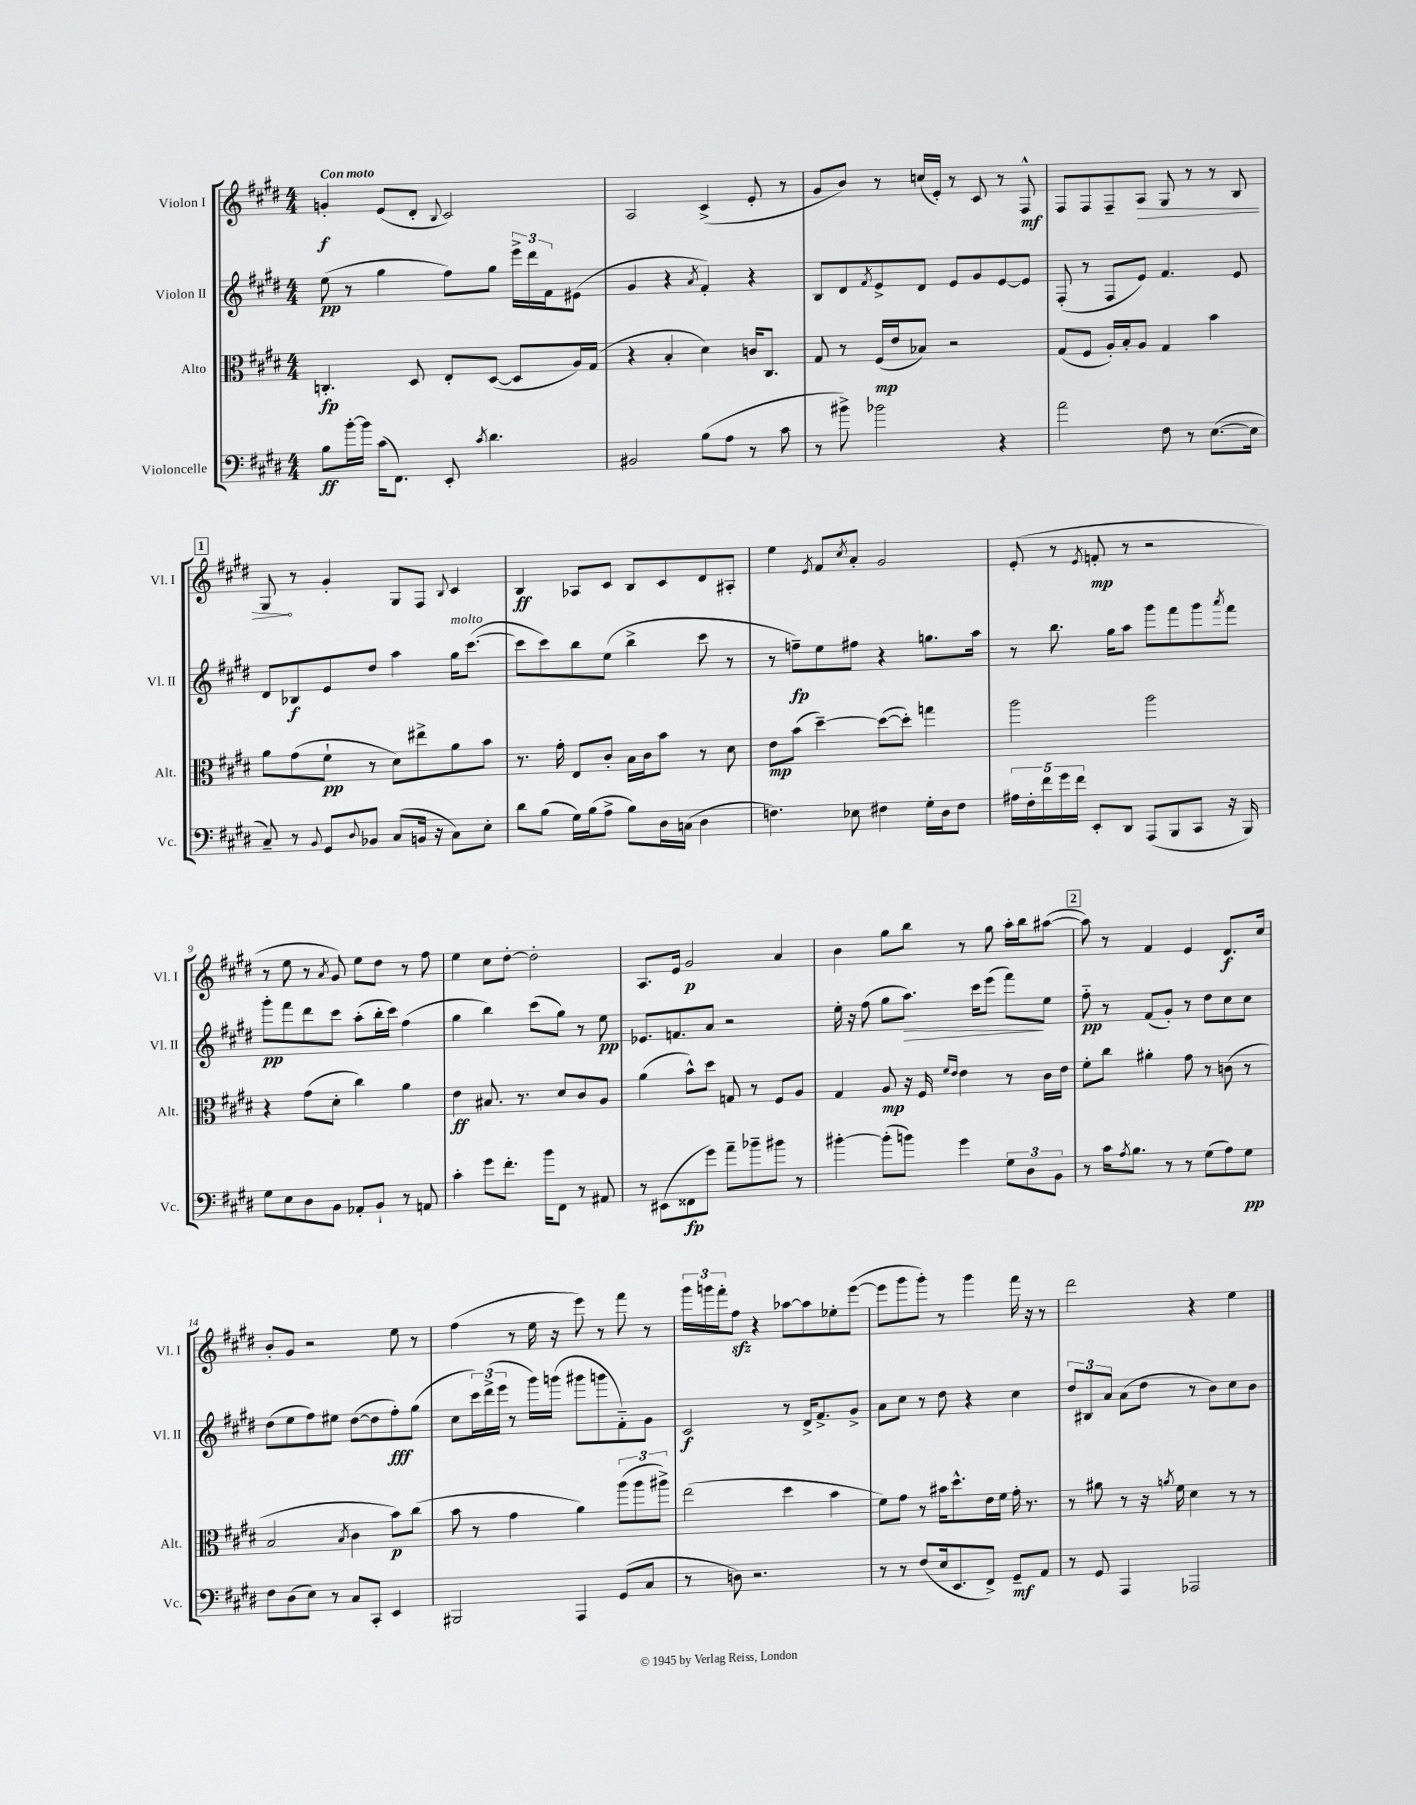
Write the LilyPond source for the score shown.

<<
\new StaffGroup <<
\new Staff = "s0" \with { instrumentName = "Violon I" shortInstrumentName = "Vl. I" } {
    \clef treble \key e \major \numericTimeSignature \time 4/4 \tempo "Con moto"
    g'4-.\f e'8( dis'8-. \appoggiatura { b8 } cis'2) |
    a2 cis'4->( e'8-. r8 |
    gis'8 b'8) r8 c''16( e'16-.) r8 cis'8 r8 fis8-^\mf |
    fis8 fis8 fis8-- \once \override Hairpin.circled-tip = ##t a8\> gis8 r8 r8 b8 |
    \mark \markup { \box "1" } gis8\! r8 gis'4-. gis8 fis8 \appoggiatura { b8 } cis'4 |
    b4\ff aes8 cis'8 b8 cis'8 dis'8 ais8-. |
    e''4 \acciaccatura { e'8 } fis'8 \acciaccatura { cis''8 } a'8-. gis'2 |
    e'8-.( r8 \acciaccatura { e'8 } f'8-.\mp r8 r2 |
    r8 e''8 r8 \acciaccatura { a'8 } gis'8) e''8 dis''8 r8 fis''8 |
    e''4 cis''8 dis''8~-. dis''2-. |
    a8. e'16 gis'2\p a'4 |
    b'4 gis''8 b''8 r8 gis''8 a''16-. b''16 ais''8~( |
    \mark \markup { \box "2" } ais''8) r8 fis'4 e'4 dis'8.\f cis''16 |
    b'8-. gis'8 r2 e''8 r8 |
    fis''4( r8 e''16 r16 e'''8) r8 fis'''8 r8 |
    \tuplet 3/2 { gis'''16 g'''16 fis'''16-. } fis''8\sfz r4 aes''8~ aes''8 ees''8-. e'''8~( |
    e'''8 gis'''8 gis'''8-.) r8 gis'''4 fis'''16 r16 r8 |
    dis'''2 r4 e''4 \bar "|." |
}
\new Staff = "s1" \with { instrumentName = "Violon II" shortInstrumentName = "Vl. II" } {
    \clef treble \key e \major \numericTimeSignature \time 4/4
    e''8\pp( r8 gis''4 fis''8) gis''8 \tuplet 3/2 { e'''16-> dis'''16 fis'16 } eis'8( |
    gis'4 r4 \acciaccatura { a'8 } fis'4-.) r4 |
    b8 dis'8 \acciaccatura { fis'8 } e'8-> dis'8 e'8 gis'8 e'8~ e'8 |
    fis8-.( r8 fis8 e'8) fis'4. e'8 |
    \mark \markup { \box "1" } dis'8 bes8\f e'8 dis''8 a''4 gis''16^\markup { \italic "molto" } cis'''8.~( |
    cis'''8 cis'''8) b''8 e''8( b''4-> cis'''8 r8 |
    r8 f''8--\fp) e''8 fis''8 r4 g''8. a''16 |
    r8 b''8. gis''16 a''8 gis'''8 fis'''8 gis'''8 \acciaccatura { a'''8 } fis'''8 |
    gis'''8-.\pp fis'''8 dis'''8 cis'''8 a''8-.( b''16-. cis'''16) fis''4( |
    gis''4 b''4) cis'''8( gis''8) r8 e''8\pp |
    ees'8. f'8. a'8 r2 |
    e''16-. r16 fis''8( gis''8 a''8.\>) cis'''16 e'''8( fis'''8\!) e''8 |
    \mark \markup { \box "2" } fis''8-_\pp r8 fis'8( gis'8-.) r8 dis''8 cis''8 cis''8 |
    dis''8( e''8 fis''8) eis''8 dis''8~( dis''8 fis''8-.\fff) gis''8( |
    cis''8 \tuplet 3/2 { cis'''16) dis'''16->( e'''16 } r8 gis'''16) g'''16( gis'''8 g'''8 fis'8-_) gis'8 |
    cis'2\f r8 dis'16-> fis'8.-> gis'8-> |
    a'8 cis''8 r8 dis''8 r4 cis''4 |
    \tuplet 3/2 { dis''8 bis8 a'8 } a'8( dis''8 r8 b'8) cis''8 b'8 \bar "|." |
}
\new Staff = "s2" \with { instrumentName = "Alto" shortInstrumentName = "Alt." } {
    \clef alto \key e \major \numericTimeSignature \time 4/4
    c4.-.\fp dis8 e8-. dis8~( dis8 a16) gis16( |
    r4 b4-. dis'4) c'16 cis8. |
    gis8 r8 fis16\mp( e'16 bes8) r2 |
    gis8( fis8 a16-.) b16-. a8 gis4 b'4 |
    \mark \markup { \box "1" } a'8 gis'8( fis'8-!\pp r8 dis'8) eis''8-> a'8 b'8 |
    r8. gis'16-. e8 cis'8-. b16 cis'16 b'8 r8 dis'8 |
    e'8\mp b'8( dis''4~--) dis''8~( dis''8-.) g''4 |
    a''2 a''2 |
    r4 gis'8( dis'8-. cis''4) a'4 |
    e'4\ff bis8. r8. dis'8 cis'8 a8 |
    a'4( b'8-^) dis''8 g8 r8 fis8 a8 |
    gis4 a8\mp r16 fis16 \grace { fis'16 e'16 } e'4 r8 cis'16 e'16 |
    \mark \markup { \box "2" } fis'8-. cis''8 ais'4-. gis'8 r8 c'8( r8 |
    b2 \acciaccatura { b8 } cis'4 b'8\p) cis''8( |
    b'8 r8 gis'4 a'4) \tuplet 3/2 { a''8( a''8 ais''8->) } |
    e''2( dis''4 b'4 |
    fis'8) gis'8 r8 bis'16 dis''8.-^ e'16 fis'16 gis'16-. r8. |
    r8 ais'8 r8 r16 \acciaccatura { a'8 } fis'16 dis'4 r8 r8 \bar "|." |
}
\new Staff = "s3" \with { instrumentName = "Violoncelle" shortInstrumentName = "Vc." } {
    \clef bass \key e \major \numericTimeSignature \time 4/4
    b8\ff b'16~-. b'16 cis'16( fis,8.) e,8-. \acciaccatura { cis'8 } dis'4. |
    bis,2 b8( a8 r8 cis'8 |
    r8 bis'8->) bes'2 r4 |
    a'2 fis8 r8 e8.~( e16 |
    \mark \markup { \box "1" } cis8--) r8 \appoggiatura { b,8 } gis,8 \appoggiatura { dis8 } bes,8 cis8( b,16 r16 cis8) e8-. |
    dis'8 b8( gis16) b16( a8-> b8) dis16 c16( dis4 |
    f4.) ees8 fis4 gis16-. dis16 fis8 |
    \tuplet 5/4 { ais16 fis16-. fis'16 gis'16 fis'16 } e,8-. dis,8 a,,8( b,,8 cis,8 r16 b,,16) |
    gis8 e8 dis8 b,8 aes,8-. b,8-! r8 a,8 |
    cis'4-. gis'8 fis'8.-. b'16 fis,8 r8 ais,8 |
    r8 eis,8( fisis,8\fp gis'8) a'8-- bes'8-- bis'8 r8 |
    bis'4~-. bis'8-.( b'8) gis'4 \tuplet 3/2 { gis8 dis8 b,8 } |
    \mark \markup { \box "2" } r8 cis'16 \acciaccatura { a8 } b8. r8 r8 gis8( a8) gis8\pp |
    fis8 dis8( e8) r8 cis8 cis,8-. e,4 |
    bis,,2 a,,4 gis,8( cis8 |
    r8 d8) r2. |
    r8 r8 fis8( e16 e,8. fis,8->) gis,8--\mf a,8 |
    r8 gis,8 a,,4 aes,,2 \bar "|." |
}
>>
>>
